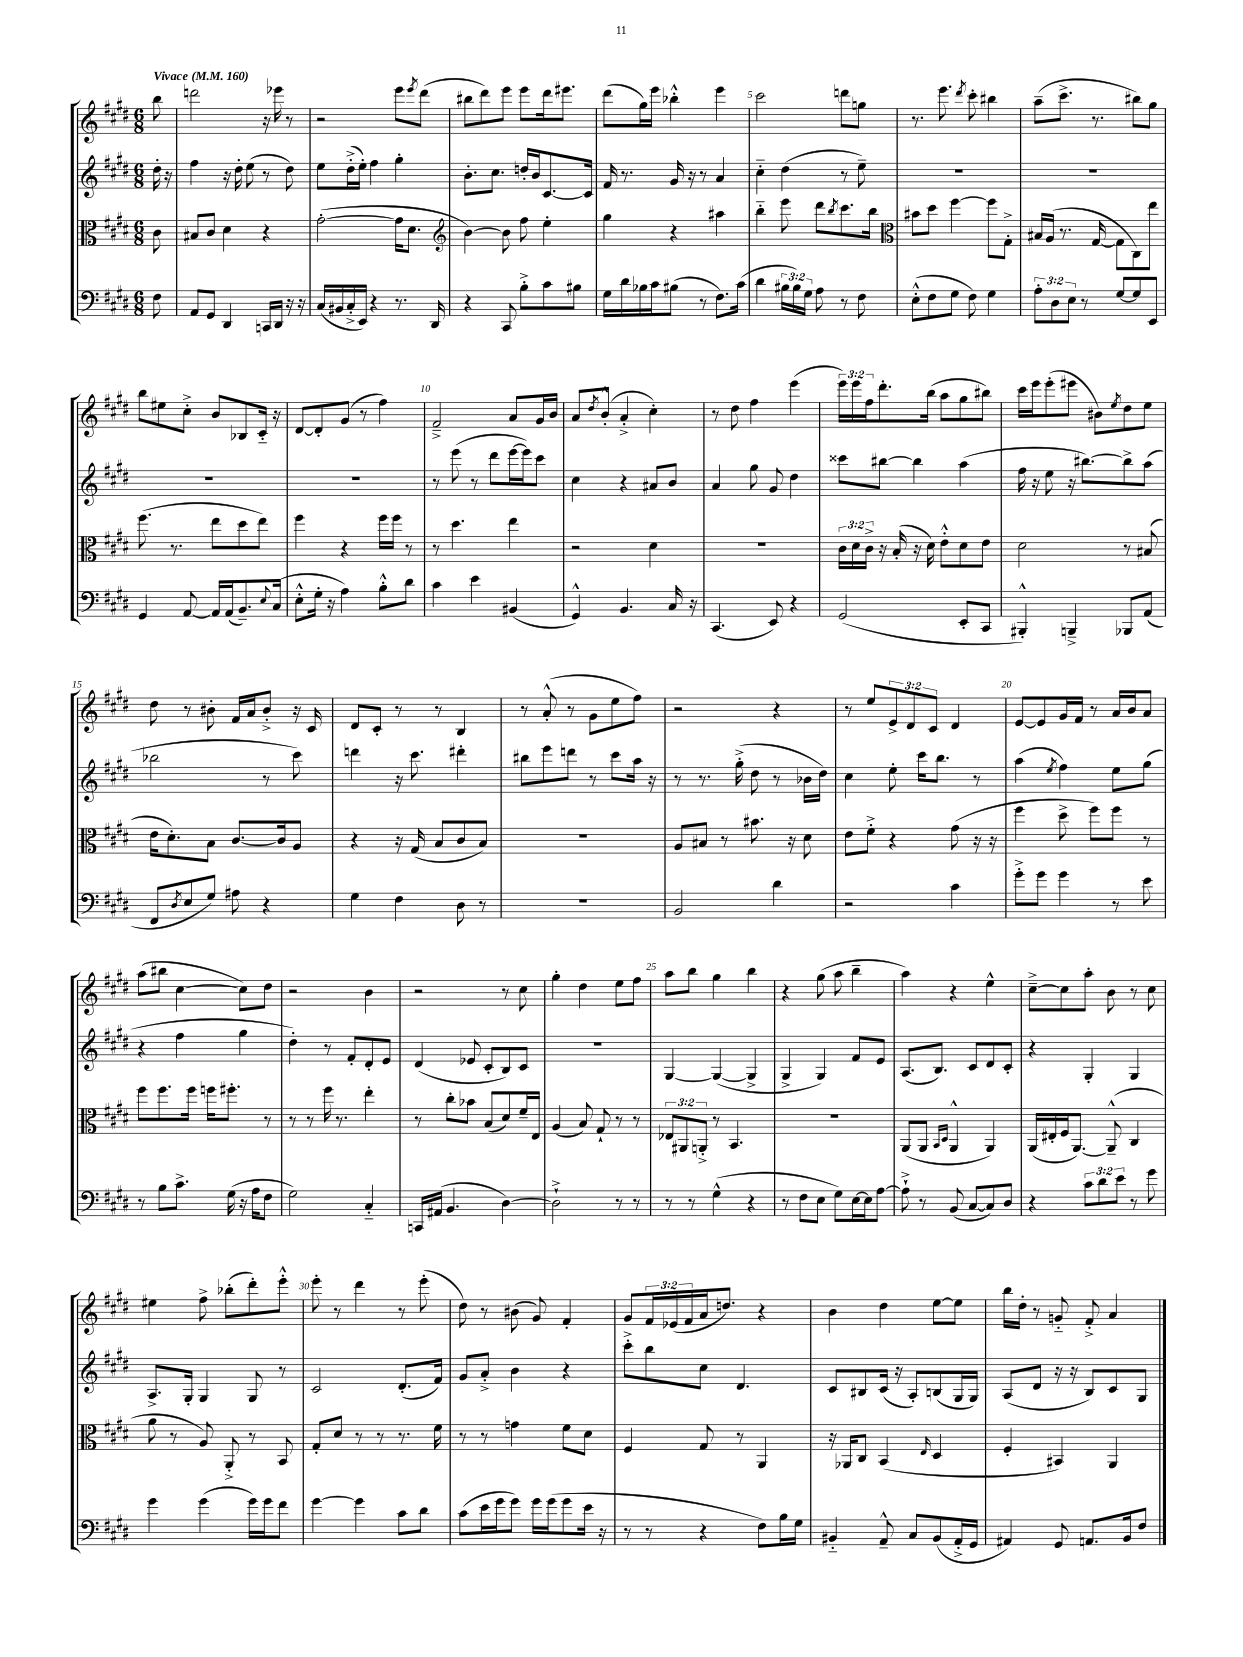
<<
\new StaffGroup <<
\new Staff = "s0" {
    \clef treble \key e \major \numericTimeSignature \time 6/8 \override Staff.TupletNumber.text = #tuplet-number::calc-fraction-text \partial 8 \tempo "Vivace" 4 = 160
    b''8 |
    d'''2 r16 ees'''16 r8 |
    r2 e'''8 \acciaccatura { e'''8 } dis'''8( |
    bis''8 dis'''8) e'''8 e'''8 dis'''16 eis'''8. |
    dis'''8( gis''16) e'''16 bes''4-.-^ e'''4 |
    cis'''2 d'''8 g''8 |
    r8. e'''8. \acciaccatura { dis'''8 } cis'''8-. bis''4 |
    a''8--( cis'''8.-> r8. bis''8) gis''8 |
    b''8 eis''8 cis''8-.-> b'8 bes8 cis'16-_ r16 |
    dis'8~ dis'8-. gis'8( r8 fis''4) |
    fis'2---> a'8 gis'16 b'16 |
    a'8 \acciaccatura { dis''8 } b'8-.-^( a'4-.-> cis''4-.) |
    r8 dis''8 fis''4 e'''4( |
    \tuplet 3/2 { e'''16) e'''16 fis''16 } dis'''8.-. b''16( a''8 gis''8 bis''8) |
    cis'''16 e'''16 e'''8-.( eis'''8 bis'8) \acciaccatura { e''8 } dis''8 e''8 |
    dis''8 r8 bis'8-. fis'16 a'16 bis'8-.-> r16 cis'16 |
    dis'8 cis'8-. r8 r8 b4 |
    r8 a'8-.-^( r8 gis'8 e''8 fis''8) |
    r2 r4 |
    r8 e''8 \tuplet 3/2 { e'8-> dis'8 cis'8 } dis'4 |
    e'8~ e'8 gis'16 fis'16 r8 a'16 b'16 a'8 |
    a''8( bis''8 cis''4~ cis''8) dis''8 |
    r2 b'4 |
    r2 r8 cis''8 |
    gis''4-. dis''4 e''8 fis''8 |
    a''8 b''8 gis''4 b''4 |
    r4 gis''8( a''8 b''4-- |
    a''4) r4 e''4-^ |
    cis''8~---> cis''8 a''8-. b'8 r8 cis''8 |
    eis''4 fis''8-> bes''8-.( dis'''8-.) e'''8-.-^ |
    e'''8-. r8 dis'''4 r8 e'''8-.( |
    dis''8) r8 bis'8( gis'8) fis'4-. |
    gis'8 \tuplet 3/2 { fis'16 ees'16( fis'16 } a'16 d''8.) r4 |
    b'4 dis''4 e''8~ e''8 |
    b''16 dis''16-. r8 g'8-_ fis'8-.-> a'4 \bar "|." |
}
\new Staff = "s1" {
    \clef treble \key e \major \numericTimeSignature \time 6/8 \partial 8
    dis''16-. r16 |
    fis''4 r16 dis''16-. e''8( r8 dis''8) |
    e''8 dis''16-.->( e''16-.) fis''4 gis''4-. |
    b'8.-. cis''8. d''16-. b'16 cis'8.~ cis'16 |
    fis'16 r8. gis'16 r16 r8 a'4 |
    cis''4-_ dis''4( r8 e''8--) |
    R2. |
    R2. |
    R2. |
    R2. |
    r8 e'''8( r8 dis'''8 e'''16~ e'''16) cis'''8 |
    cis''4 r4 ais'8 b'8 |
    a'4 gis''8 gis'8 dis''4 |
    cisis'''8 bis''8~ bis''4 a''4( |
    fis''16 r16 e''8 r16 bis''8.~) bis''8-> a''8( |
    bes''2 r8 cis'''8) |
    d'''4 r16 cis'''8. dis'''4-. |
    bis''8 e'''8 d'''8 r8 cis'''8 a''16 r16 |
    r8 r8. gis''16-.->( dis''8 r8 bes'16 dis''16) |
    cis''4 e''8-. cis'''16 b''8. r8 |
    a''4( \acciaccatura { e''8 } fis''4) e''8 gis''8( |
    r4 fis''4 gis''4 |
    dis''4-.) r8 fis'8-. dis'8-. e'8 |
    dis'4( ees'8 cis'8-. b8) cis'8 |
    R2. |
    gis4~ gis4~( gis4-> |
    gis4-> gis4) fis'8 e'8 |
    a8.( b8.) cis'8 dis'8 cis'8-. |
    r4 gis4-. gis4 |
    a8.-> gis16-. gis4 gis8 r8 |
    cis'2 dis'8.-.( fis'16) |
    gis'8 a'8-.-> b'4 r4 |
    cis'''8-.-> b''8 cis''8 dis'4. |
    cis'8 bis8 cis'16( r16 a8-.) b8( gis16 gis16) |
    a8( dis'8 r16 r16 b8) cis'8 gis8 \bar "|." |
}
\new Staff = "s2" {
    \clef alto \key e \major \numericTimeSignature \time 6/8 \override Staff.TupletNumber.text = #tuplet-number::calc-fraction-text \partial 8
    cis'8 |
    bis8 cis'8 dis'4 r4 |
    gis'2~-.( gis'16 dis'8. |
    \clef treble b'4~) b'8 fis''8 e''4-. |
    gis''4 r4 ais''4 |
    b''4-_ e'''8 dis'''8 \acciaccatura { b''8 } cis'''8. b''16 |
    \clef alto bis'8 dis''8 fis''4~ fis''8 gis8-.-> |
    bis16 a16( r8. gis16~ gis8 cis8) e''8 |
    fis''8.( r8. e''8 dis''8 e''8) |
    fis''4 r4 fis''16 fis''16 r8 |
    r8 dis''4. e''4 |
    r2 dis'4 |
    R2. |
    \tuplet 3/2 { cis'16 dis'16 cis'16-> } r16 b16-.( r16 dis'16) e'8-.-^ dis'8 e'8 |
    dis'2 r8 bis8( |
    e'16 dis'8.-.) b8 cis'8.~ cis'16 a8 |
    r4 r16 gis16( b8 cis'8 b8) |
    R2. |
    a8 bis8 r8 bis'8. r16 dis'8 |
    e'8 fis'8-.-> r4 gis'8( r16 r16 |
    fis''4 dis''8-> fis''8) fis''8 r8 |
    fis''8 fis''8. fis''16 f''16 fis''8.-. r8 |
    r8 r8 fis''16 r8. e''4-. |
    r8 cis''8-. bes'8 b8( dis'8) fis'16-- e16 |
    a4( b8) gis8-! r8 r8 |
    \tuplet 3/2 { ees8 ais,8 a,8-.-> } r8 b,4. |
    R2. |
    a,8( a,8 \grace { b,16 dis16 } a,4-^ a,4) |
    a,16( eis16-. fis16 a,8.~) a,8---^( cis4 |
    a'8 r8 a8) a,8-.-> r8 b,8 |
    gis8-. dis'8 r8 r8 r8. fis'16 |
    r8 r8 g'4 fis'8 dis'8 |
    fis4 gis8 r8 a,4 |
    r16 aes,16 cis8 b,4( \grace { e16 } dis4 |
    fis4-. bis,4) a,4 \bar "|." |
}
\new Staff = "s3" {
    \clef bass \key e \major \numericTimeSignature \time 6/8 \override Staff.TupletNumber.text = #tuplet-number::calc-fraction-text \partial 8
    fis8 |
    a,8 gis,8 dis,4 c,16 dis,16 r16 r16 |
    cis16( bis,16 cis16-.-> e,16) r4 r8. dis,16 |
    r4 cis,8 b8-.-> cis'8 bis8 |
    gis16 dis'16 bes16 cis'16 bis8( r8 fis8.) cis'16( |
    dis'4 \tuplet 3/2 { bis16 bis16) gis16 } a8 r8 fis8 |
    e8-.-^( fis8 gis8 fis8) gis4 |
    \tuplet 3/2 { a8-. dis8 e8 } r8 gis8~ gis8 e,8 |
    gis,4 a,8~ a,16 a,16( b,8.--) \appoggiatura { e8 } cis16( |
    e8-.-^ gis16-. r16 a4) b8-.-^ dis'8 |
    cis'4 e'4 bis,4( |
    gis,4-^) b,4. cis16 r16 |
    cis,4.( e,8) r4 |
    gis,2( e,8-. cis,8 |
    bis,,4-.-^) b,,4---> bes,,8 a,8( |
    fis,8 \acciaccatura { dis8 } e8 gis8) ais8 r4 |
    gis4 fis4 dis8 r8 |
    R2. |
    b,2 dis'4 |
    r2 cis'4 |
    gis'8-.-> gis'8 gis'4 r8 e'8 |
    r8 b8 cis'8.-> gis16( r16 a16 fis8 |
    gis2) cis4-_ |
    c,16 ais,16( b,4. dis4~) |
    dis2-!-> r8 r8 |
    r8 r8 gis4-^( r4 |
    r8 fis8 e8 gis8) e16~ e16 a8~ |
    a8-!-> r8 b,8( cis8~ cis8) dis8 |
    r4 \tuplet 3/2 { cis'8 dis'8 e'8 } r8 gis'8 |
    gis'4 gis'4( gis'16) gis'16 fis'8 |
    gis'4~ gis'4 cis'8 dis'8 |
    cis'8( e'16 gis'16 gis'8) gis'16 gis'16( gis'8 e'16 r16 |
    r8 r8 r4 fis8) b16 gis16 |
    bis,4-_ a,8---^ cis8 bis,8( a,16-.-> gis,16 |
    ais,4) gis,8 a,8. b,16 fis8 \bar "|." |
}
>>
>>
\layout { \context { \Score \override BarNumber.break-visibility = ##(#f #t #t) barNumberVisibility = #(every-nth-bar-number-visible 5) } }
